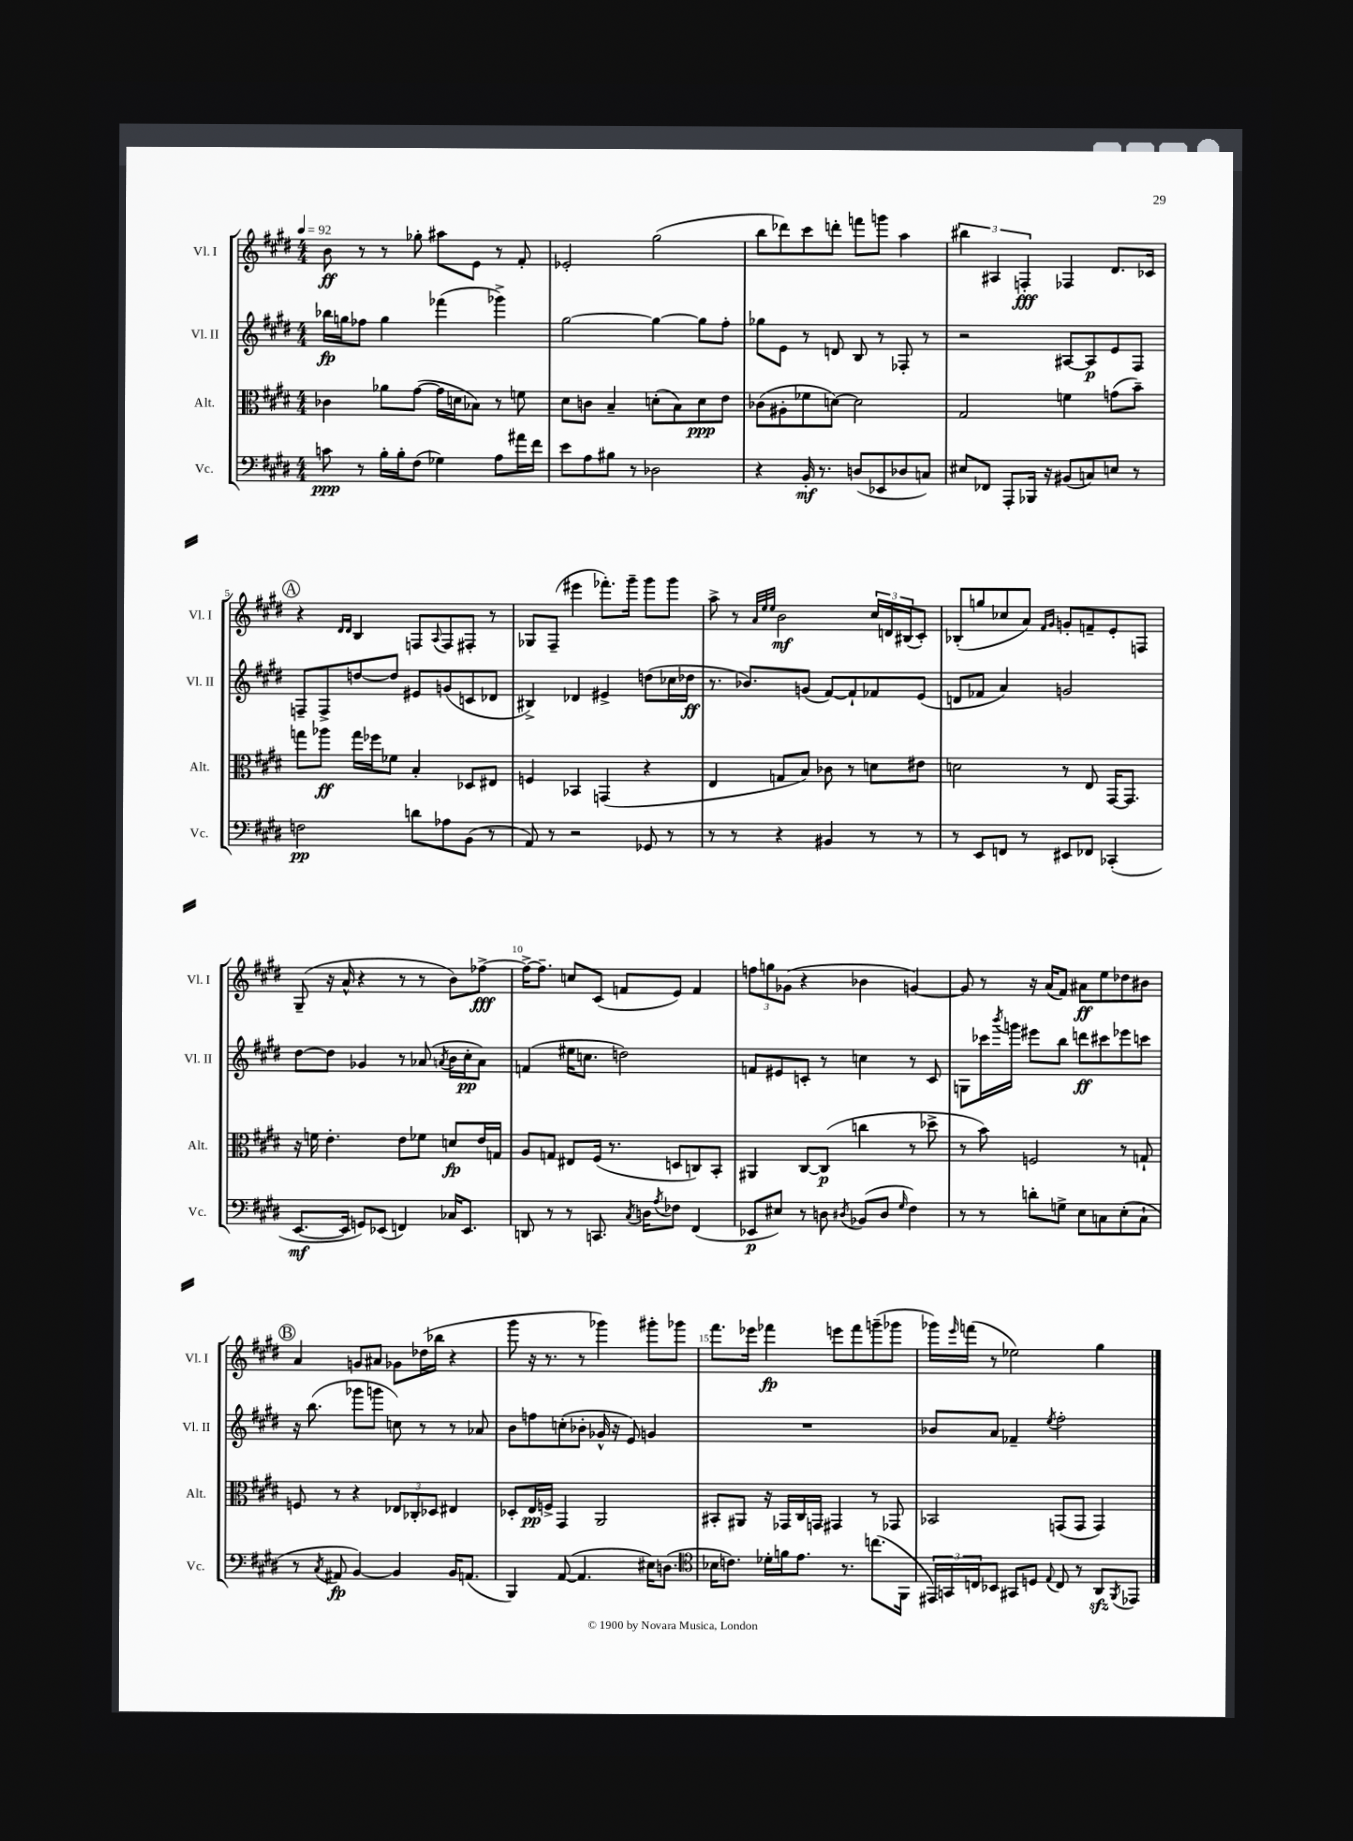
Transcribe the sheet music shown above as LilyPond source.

<<
\new StaffGroup <<
\new Staff = "s0" \with { instrumentName = "Vl. I" shortInstrumentName = "Vl. I" } {
    \clef treble \key e \major \numericTimeSignature \time 4/4 \tempo 4 = 92
    b'8\ff r8 r8 ges''8-. ais''8 e'8 r8 fis'8-. |
    ees'2-. gis''2( |
    b''8 des'''8) cis'''8 d'''8-. f'''8 g'''8 a''4 |
    \tuplet 3/2 { bis''4 ais4 f4-.\fff } fes4 dis'8. ces'16 |
    \mark \markup { \circle "A" } r4 \grace { dis'16 dis'16 } b4 f8 \appoggiatura { a8 } f8 fis8-. r8 |
    ges8 fis8--( eis'''4 fes'''8.-.) gis'''16-- gis'''8 gis'''8 |
    a''8-> r8 \grace { a'32 e''32 e''32 } b'2\mf \tuplet 3/2 { cis''16 d'16 bis16( } cis'8-.) |
    bes8-.( g''8 ces''8 a'8) \grace { fis'16 gis'16 } g'8-. f'8-- e'8-. f8 |
    gis8--( r16 a'16-^ r4 r8 r8 b'8) fes''8~->\fff |
    fes''16~-> fes''8.-- c''8 cis'8( f'8 e'8) f'4 |
    \tuplet 3/2 { f''8 g''8 ges'8( } r4 bes'4 g'4~) |
    g'8 r8 r16 a'16( fis'8) ais'8\ff e''8 des''8 bis'8 |
    \mark \markup { \circle "B" } a'4 g'8 ais'8 ges'8 des''16( bes''16 r4 |
    gis'''8 r16 r8. r8 ges'''4) gis'''8-. ges'''8 |
    fis'''8. ees'''16 fes'''4\fp e'''8 fes'''8 g'''8--( ges'''8 |
    ges'''16) \grace { e'''16 } f'''16( r8 ees''2) gis''4 \bar "|." |
}
\new Staff = "s1" \with { instrumentName = "Vl. II" shortInstrumentName = "Vl. II" } {
    \clef treble \key e \major \numericTimeSignature \time 4/4
    bes''16\fp g''16 fes''8 g''4 fes'''4( ges'''4->) |
    gis''2~ gis''4~ gis''8 fis''8-. |
    ges''8 e'8 r8 d'8 b8 r8 fes8-. r8 |
    r2 ais8~ ais8\p e'8 fis8 |
    \mark \markup { \circle "A" } f8-- f8-> d''8~ d''8 eis'8 g'8( c'8 des'8 |
    bis4->) des'4 eis'4-> d''8( ces''16 des''16\ff |
    r8. bes'8.) g'8( fis'8~) fis'8-! fes'8 e'8( |
    d'8 fes'8 a'4) g'2 |
    dis''8~ dis''8 ges'4 r8 aes'8( \acciaccatura { a'8 } b'16 cis''16-.\pp a'8) |
    f'4( eis''16 c''8. d''2) |
    f'8 eis'8 c'8-. r8 c''4 r8 c'8 |
    g8 ces'''16 \acciaccatura { b'''8 } g'''16 eis'''8 b''8 d'''8\ff cis'''8 ees'''8 c'''8 |
    \mark \markup { \circle "B" } r16 b''8.( ges'''8 g'''8 c''8) r8 r8 aes'8 |
    b'8 f''8 c''8-.( bes'8-. ges'16-^ r16 e'8) g'4 |
    R1 |
    bes'8 a'8 fes'4-- \acciaccatura { e''8 } fis''2-. \bar "|." |
}
\new Staff = "s2" \with { instrumentName = "Alt." shortInstrumentName = "Alt." } {
    \clef alto \key e \major \numericTimeSignature \time 4/4
    ces'4 aes'8 gis'8~( gis'16 d'16 bes8) r8 f'8 |
    dis'8 c'8 b4-- d'8-.( b8) d'8\ppp e'8 |
    ces'8( ais8-. fes'8 d'8~) d'2 |
    gis2 f'4 g'8( b'8--) |
    \mark \markup { \circle "A" } g''8 aes''8\ff g''16 fes''16 fes'8 b4-. des8 eis8 |
    f4 bes,4 g,4( r4 |
    e4 g8 b8) ces'8 r8 d'8 eis'8 |
    d'2 r8 e8 gis,16~ gis,8. |
    r16 f'16 e'4.-. e'8 fes'8 d'8\fp e'16 g16 |
    a8 g8 eis8 fis16( r8. d8 c8) b,8-. |
    ais,4 cis8~ cis8\p( c''4 r8 des''8-> |
    r8 b'8) f2 r8 g8-! |
    \mark \markup { \circle "B" } f8 r8 r4 \tuplet 3/2 { ees8 ces8-. des8 } eis4 |
    des8-. e16\pp f16-> gis,4 a,2 |
    bis,8-. ais,8 r16 ges,16 cis16 g,16 gis,4 r8 ges,8 |
    bes,2 g,8( g,8 g,4) \bar "|." |
}
\new Staff = "s3" \with { instrumentName = "Vc." shortInstrumentName = "Vc." } {
    \clef bass \key e \major \numericTimeSignature \time 4/4
    c'8\ppp r8 b16-. b16-. fis8( ges4) a8 ais'16 fis'16 |
    e'8 a8 bis8 r8 des2 |
    r4 b,16-.\mf r8. d8( ees,8 des8 c8) |
    eis8 fes,8 a,,8-. bes,,16 r16 bis,8( c8) e8 r8 |
    \mark \markup { \circle "A" } f2\pp d'8 aes8 b,8( r8 |
    a,8) r8 r2 ges,8 r8 |
    r8 r8 r4 bis,4 r8 r8 |
    r8 e,8 f,8 r8 eis,8 fes,8 ces,4-.( |
    e,8.~\mf e,16 g,8) ees,8( f,4) ces16 ees,8. |
    d,8 r8 r8 c,8. \acciaccatura { cis8 } d16 \acciaccatura { a8 } fes8 fis,4( |
    ees,8\p eis8) r8 d8 \acciaccatura { dis8 } bes,8( dis8 \grace { gis16 } fis4) |
    r8 r8 d'8-. g8-> e8 c8 e8-.( c8-! |
    \mark \markup { \circle "B" } r8 \acciaccatura { cis8 } ais,8\fp b,4~) b,4 b,16 a,8.( |
    b,,4) a,8~( a,4. eis16) d8.( |
    \clef tenor bes16 c'8.) des'16-. f'16 e'8. r8. c''8.( fis,16 |
    \tuplet 3/2 { eis,16) g,16 c16 } bes,8 gis,8 d8 \appoggiatura { e8 } c8 r8 a,8\sfz \acciaccatura { fis,8 } ees,8 \bar "|." |
}
>>
>>
\layout { \context { \Score \override BarNumber.break-visibility = ##(#f #t #t) barNumberVisibility = #(every-nth-bar-number-visible 5) } }
